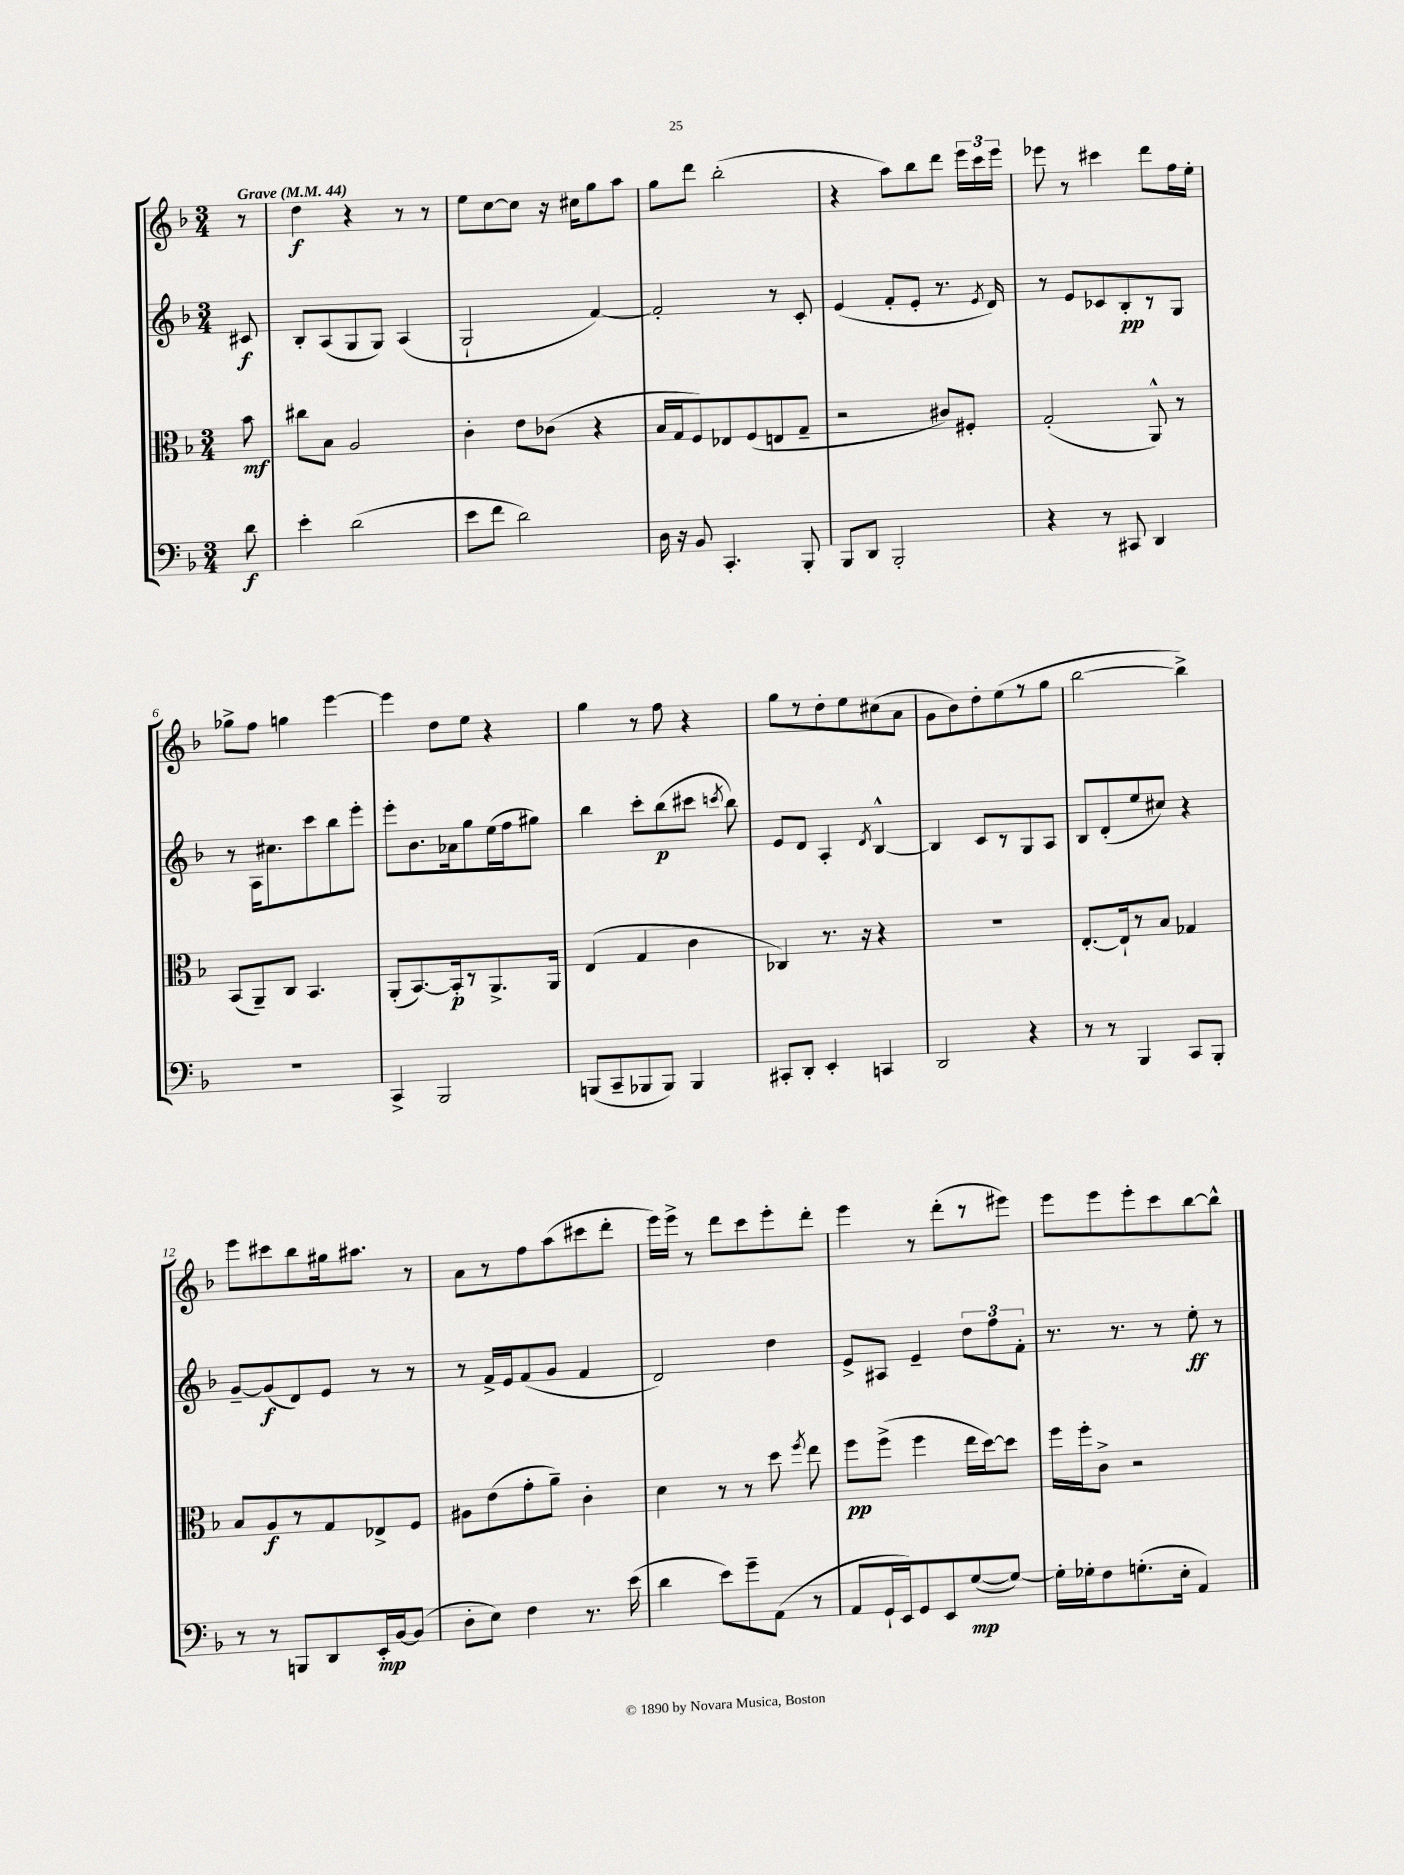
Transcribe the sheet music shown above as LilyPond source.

<<
\new StaffGroup <<
\new Staff = "s0" {
    \clef treble \key f \major \numericTimeSignature \time 3/4 \partial 8 \tempo "Grave" 4 = 44
    \autoBeamOff r8 |
    d''4\f r4 r8 r8 |
    e''8[ c''8~ c''8] r16 cis''16[ g''8 a''8] |
    g''8[ d'''8] bes''2-.( |
    r4 a''8[) bes''8 d'''8] \tuplet 3/2 { e'''16[ c'''16 e'''16] } |
    ees'''8 r8 cis'''4 d'''8[ f''16 e''16]-. |
    ges''8[-> f''8] g''4 e'''4~ |
    e'''4 d''8[ e''8] r4 |
    g''4 r8 f''8 r4 |
    g''8[ r8 d''8-. e''8 cis''8( a'8] |
    g'8[ bes'8) d''8-. e''8( r8 g''8] |
    bes''2~ bes''4->) |
    e'''8[ cis'''8 bes''8 gis''16 ais''8.] r8 |
    a'8[ r8 f''8 a''8( cis'''8 d'''8]-. |
    e'''16[) e'''16]-> r8 d'''8[ c'''8 e'''8-. d'''8]-. |
    e'''4 r8 d'''8[-.( r8 eis'''8]) |
    e'''8[ e'''8 e'''8-. c'''8 bes''8~ bes''8]-^ \bar "|." |
}
\new Staff = "s1" {
    \clef treble \key f \major \numericTimeSignature \time 3/4 \partial 8
    \autoBeamOff cis'8\f |
    bes8[-. a8( g8 g8]) a4( |
    g2-! f'4~) |
    f'2-. r8 c'8-. |
    e'4( f'8[-. e'8]-. r8. \acciaccatura { e'8 } d'16) |
    r8 e'8[ ces'8 bes8-.\pp r8 g8] |
    r8 a16[ cis''8. c'''8 bes''8 e'''8]-. |
    e'''8[-. bes'8. aes'16 g''8 e''16( f''16 gis''8]) |
    bes''4 c'''8[-. bes''8\p( cis'''8] \acciaccatura { c'''8 } bes''8) |
    e'8[ d'8] a4-. \acciaccatura { d'8 } bes4~-^ |
    bes4 c'8[ r8 g8 a8] |
    bes8[ d'8-.( e''8 cis''8]) r4 |
    g'8[~-- g'8\f( d'8) e'8] r8 r8 |
    r8 f'16[-> e'16 f'8( g'8] f'4 |
    d'2) d''4 |
    e'8[-> ais8] e'4-- \tuplet 3/2 { d''8[ f''8 f'8]-. } |
    r8. r8. r8 e''8-.\ff r8 \bar "|." |
}
\new Staff = "s2" {
    \clef alto \key f \major \numericTimeSignature \time 3/4 \partial 8
    \autoBeamOff bes'8\mf |
    cis''8[ bes8] a2 |
    c'4-. e'8[ ces'8]( r4 |
    bes16[ g16 f8) ees8 f8( e8 g8]-- |
    r2 cis'8[) fis8]-. |
    g2-.( a,8-^) r8 |
    bes,8[( a,8--) c8] bes,4. |
    a,8[-.( bes,8.~) bes,16-.\p r8 a,8.-> a,16] |
    e4( g4 c'4 |
    ces4) r8. r16 r4 |
    R2. |
    e8.[~-. e16-! r8 bes8] ges4 |
    bes8[ a8\f r8 g8 ees8-> f8] |
    ais8[ e'8( g'8-. a'8]--) c'4-. |
    d'4 r8 r8 d''8 \acciaccatura { f''8 } e''8 |
    f''8[\pp f''8]->( f''4 e''16[ d''16~) d''8] |
    f''16[ f''16-. c'8]-> r2 \bar "|." |
}
\new Staff = "s3" {
    \clef bass \key f \major \numericTimeSignature \time 3/4 \partial 8
    \autoBeamOff d'8\f |
    e'4-. d'2( |
    e'8[ f'8] d'2) |
    d16 r16 bes,8 c,4.-. bes,,8-. |
    bes,,8[ d,8] bes,,2-. |
    r4 r8 cis,8 d,4 |
    R2. |
    c,4-> bes,,2 |
    b,,8[( c,8-- bes,,8 bes,,8]) bes,,4 |
    cis,8[-. d,8]-. e,4-. c,4 |
    d,2 r4 |
    r8 r8 bes,,4 c,8[ bes,,8]-. |
    r8 r8 b,,8[ d,8 e,16-.\mp bes,16~ bes,8]( |
    d8[-. e8]) f4 r8. e'16( |
    d'4 e'8[) g'8-- a,8]( r8 |
    a,8[ g,16-! e,16) g,8 e,8 g8~\mp( g8]~) |
    g16[-. ges16-. f8 g8.-.( e16]-. a,4) \bar "|." |
}
>>
>>
